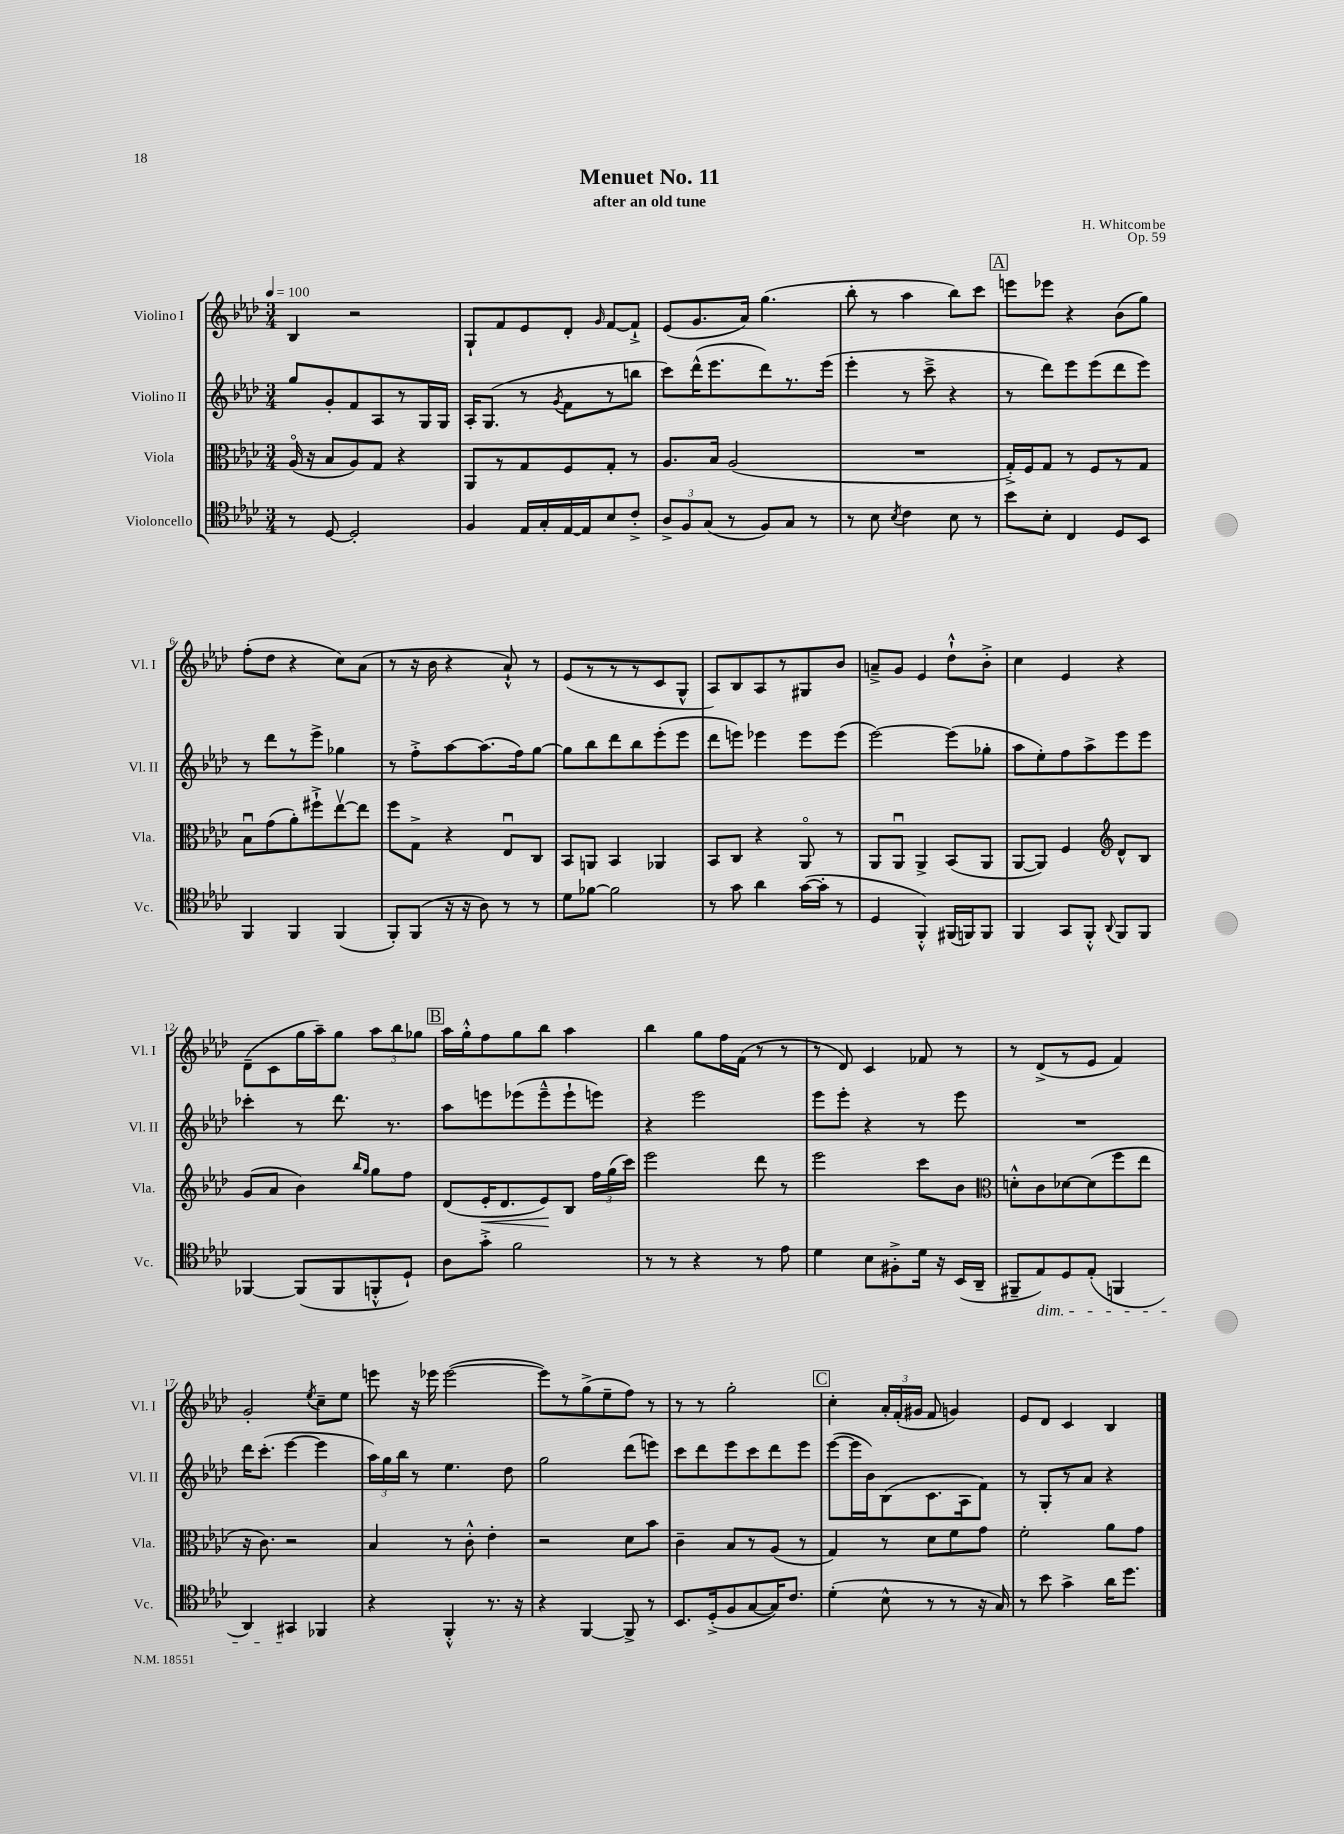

**kern	**kern	**dynam	**kern	**kern
*part4	*part3	*part3	*part2	*part1
*staff4	*staff3	*staff3	*staff2	*staff1
*I"Violoncello	*I"Viola	*	*I"Violino II	*I"Violino I
*I'Vc.	*I'Vla.	*	*I'Vl. II	*I'Vl. I
*clefC4	*clefC3	*	*clefG2	*clefG2
*k[b-e-a-d-]	*k[b-e-a-d-]	*	*k[b-e-a-d-]	*k[b-e-a-d-]
*M3/4	*M3/4	*	*M3/4	*M3/4
*MM100	*MM100	*	*MM100	*MM100
=1	=1	=1	=1	=1
8r	(16A-/	.	8gg/L	4B-/
.	16r	.	.	.
[8D-/	8B-/L	.	8g'/	.
2D-'/]	8A-/)	.	8f/	2r
.	8G/J	.	8A-/	.
.	4r	.	8r	.
.	.	.	16G/L	.
.	.	.	16G/JJ	.
=2	=2	=2	=2	=2
4F/	8AA-/L	.	16A-'/KL	8G`/L
.	.	.	(8.G/J	.
.	8r	.	.	8f/
16E-/LL	8G/	.	8r	8e-/
16G'/	.	.	.	.
.	.	.	8qg/	.
[16E-/	8F/	.	8f\L	8d-'/J
16E-/J]	.	.	.	.
.	.	.	.	16qqg/
8B-/	8G'/J	.	8r	[8f/L
8c'^/J	8r	.	8bbn\J	8f`^/J]
=3	=3	=3	=3	=3
12A-^/L	8.A-/L	.	8ccc\L)	(8e-/L
12F/	.	.	.	.
.	.	.	(16ddd-^^\K	8.g/
(12G/J	.	.	.	.
.	16B-/Jk	.	8.eee-\	.
8r	(2A-/	.	.	.
.	.	.	.	16a-/Jk)
8F/L)	.	.	8ddd-\)	(4.gg\
8G/J	.	.	8.r	.
8r	.	.	.	.
.	.	.	(16eee-\Jk	.
=4	=4	=4	=4	=4
8r	2.r	.	4eee-'\	8bb-'\
8B-\	.	.	.	8r
8qB-/	.	.	.	.
4c\	.	.	8r	4aa-\
.	.	.	8ccc~^\	.
8B-\	.	.	4r	8bb-\L)
8r	.	.	.	8ccc\J
!!LO:REH:place=s1:t=A
=5	=5	=5	=5	=5
8b-\L	16G'^/LL)	.	8r	8eeen\L
.	16F/J	.	.	.
8B-'\J	8G/J	.	8ddd-\L)	8eee-X\J
4C/	8r	.	8eee-\	4r
.	8F/L	.	(8eee-\	.
8D-/L	8r	.	8ddd-\	(8b-\L
8BB-/J	8G/J	.	8eee-\J)	8gg\J)
!!LO:LB:g=z
=6	=6	=6	=6	=6
4FF/	8B-u\L	.	8r	(8ff'\L
.	(8g\	.	8ddd-\L	8dd-\J
4FF/	8a-'\)	.	8r	4r
.	8ff#X`^\	.	8eee-^\J	.
(4FF/	[8ee-v\	.	4gg-X\	8cc\L)
.	8ee-\J]	.	.	(8a-\J
=7	=7	=7	=7	=7
8FF'/L)	8ff\L	.	8r	8r
(8FF/J	8G^\J	.	8ff'^\L	16r
.	.	.	.	16b-\
16r	4r	.	[8aa-\	4r
16r	.	.	.	.
8A-\)	.	.	(8.aa-\]	.
8r	8E-u/L	.	.	8a-`^^/)
.	.	.	16ff\k)	.
8r	8C/J	.	[8gg\J	8r
=8	=8	=8	=8	=8
8d-\L	8BB-/L	.	8gg\L]	(8e-/L
[8f-X\J	8AAn/J	.	8bb-\	8r
2f-\]	4BB-/	.	8ddd-\	8r
.	.	.	8bb-\	8r
.	4AA-X/	.	(8eee-'\	8c/
.	.	.	8eee-\J	8G^^/J
=9	=9	=9	=9	=9
8r	8BB-/L	.	8ddd-\L	8A-/L)
8g\	8C/J	.	8eeen\J)	8B-/
4a-\	4r	.	4eee-X\	8A-/
.	.	.	.	8r
([16g\LL	8AA-/	.	8eee-\L	8G#X/
16g'\JJ]	.	.	.	.
8r	8r	.	(8eee-\J	8b-/J
=10	=10	=10	=10	=10
4D-/	8AA-/L	.	[2eee-\)	8an~^/L
.	8AA-u/J	.	.	8g/J
4FF'^^/)	4AA-^/	.	.	4e-/
(16FF#X/LL	(8BB-/L	.	(8eee-\L]	8dd-`^^\L
16FFn/J)	.	.	.	.
8FF/J	8AA-/J	.	8gg-X'\J	8b-'^\J
=11	=11	=11	=11	=11
4FF/	[8AA-/L	.	8aa-\L	4cc\
.	8AA-/J])	.	8ee-'\)	.
8GG/L	4F/	.	8ff\	4e-/
8FF'^^/J	.	.	8aa-^\	.
8qqAA-/	.	.	.	.
*	*clefG2	*	*	*
8FF/L	8d-^^/L	.	8eee-\	4r
8FF/J	8B-/J	.	8eee-\J	.
!!LO:LB:g=z
=12	=12	=12	=12	=12
[4FF-X/	(8g/L	.	4ccc-X'\	(8d-~\L
.	8a-/J	.	.	8c\
(8FF-/L]	4b-\)	.	8r	16gg\L
.	.	.	.	16aa-~\J)
8FF-/	.	.	8.ddd-\	8gg\J
.	16qqbb-/LL	.	.	.
.	16qqgg/JJ	.	.	.
8FFn'^^/	8gg\L	.	.	12aa-\L
.	.	.	8.r	.
.	.	.	.	12bb-\
8D-`/J)	8ff\J	.	.	.
.	.	.	.	12gg-X\J
!!LO:REH:place=s1:t=B
=13	=13	=13	=13	=13
8A-\L	(8d-/L	.	8aa-\L	16aa-\LL
.	.	.	.	16gg'^^\J
!	!	!LO:HP:b	!	!
8g'^\J	16e-'/K	<	8eeen\	8ff\
.	8.d-/	.	.	.
2f\	.	.	(8eee-X\	8gg\
.	8e-/)	.	8eee-~^^\	8bb-\J
.	8B-/J	[	8eee-`\	4aa-\
.	24ff\LL	.	8eeen\J)	.
.	(24gg\	.	.	.
.	24ccc\JJ)	.	.	.
=14	=14	=14	=14	=14
8r	2eee-\	.	4r	4bb-\
8r	.	.	.	.
4r	.	.	2eee-\	8gg\L
.	.	.	.	16ff\L
.	.	.	.	(16f\JJ
8r	8ddd-\	.	.	8r
8e-\	8r	.	.	8r
=15	=15	=15	=15	=15
4d-\	2eee-\	.	8eee-\L	8r
.	.	.	8eee-'\J	8d-/)
8B-\L	.	.	4r	4c/
8F#X'^\	.	.	.	.
16d-\Jk	8ccc\L	.	8r	8f-X/
16r	.	.	.	.
(16BB-/LL	8b-\J	.	8eee-\	8r
16AA-~/JJ	.	.	.	.
=16	=16	=16	=16	=16
*	*clefC3	*	*	*
8FF#X~/L	8dn'^^\L	.	2.r	8r
!LO:TX:b:i:t=dim.	!	!	!	!
8E-/)	8c\	.	.	(8d-^/L
8D-/	[8d-X\	.	.	8r
(8E-'/J	(8d-\]	.	.	8e-/J
4FFn/	8ff\	.	.	4f/)
.	8ee-\J	.	.	.
!!LO:LB:g=z
=17	=17	=17	=17	=17
4AA-/)	16r	.	16ddd-\KL	2g'/
.	8.c\)	.	(8.ccc'\J	.
4GG#X/	2r	.	[4eee-\	.
.	.	.	.	8qee-/
4FF-X/	.	.	4eee-\]	8cc~\L
.	.	.	.	8ee-\J
=18	=18	=18	=18	=18
4r	4B-/	.	24aa-\LL)	8eeen\
.	.	.	24gg\	.
.	.	.	24bb-\JJ	.
.	.	.	8r	16r
.	.	.	.	16eee-X\
4FF'^^/	8r	.	4.ee-\	([2eee-\
.	8c'^^\	.	.	.
8.r	4e-'\	.	.	.
.	.	.	8dd-\	.
16r	.	.	.	.
=19	=19	=19	=19	=19
4r	2r	.	2gg\	8eee-\L])
.	.	.	.	8r
[4FF/	.	.	.	(8gg^\
.	.	.	.	8ee-~\
8FF^/]	8d-\L	.	(8ddd-\L	8ff\J)
8r	8b-\J	.	8eeen\J)	8r
=20	=20	=20	=20	=20
8.BB-/L	4c~\	.	8ccc\L	8r
.	.	.	8ddd-\	8r
(16D-'^/k	.	.	.	.
8F/	8B-/L	.	8eee-\	2gg'\
[8G/	8r	.	8ccc\	.
16G/K])	(8A-/J	.	8ddd-\	.
8.c/J	.	.	.	.
.	8r	.	8eee-\J	.
!!LO:REH:place=s1:t=C
=21	=21	=21	=21	=21
(4d-'\	4G/)	.	([8eee-\L	4cc'\
.	.	.	16eee-\L]	.
.	.	.	16b-\J)	.
8B-^^\	8r	.	(8B-\	24a-'/LL
.	.	.	.	(24f'/
.	.	.	.	24g#X/JJ
8r	8d-\L	.	8.c\	8f/
8r	8f\	.	.	4gn/)
.	.	.	16A-\k	.
16r	8g\J	.	8f\J)	.
16G/)	.	.	.	.
=22	=22	=22	=22	=22
8r	2f'\	.	8r	8e-/L
8b-\	.	.	8G'/L	8d-/J
4g^\	.	.	8r	4c/
.	.	.	8a-/J	.
16a-\KL	8a-\L	.	4r	4B-/
8.dd-\J	.	.	.	.
.	8g\J	.	.	.
==	==	==	==	==
*-	*-	*-	*-	*-
